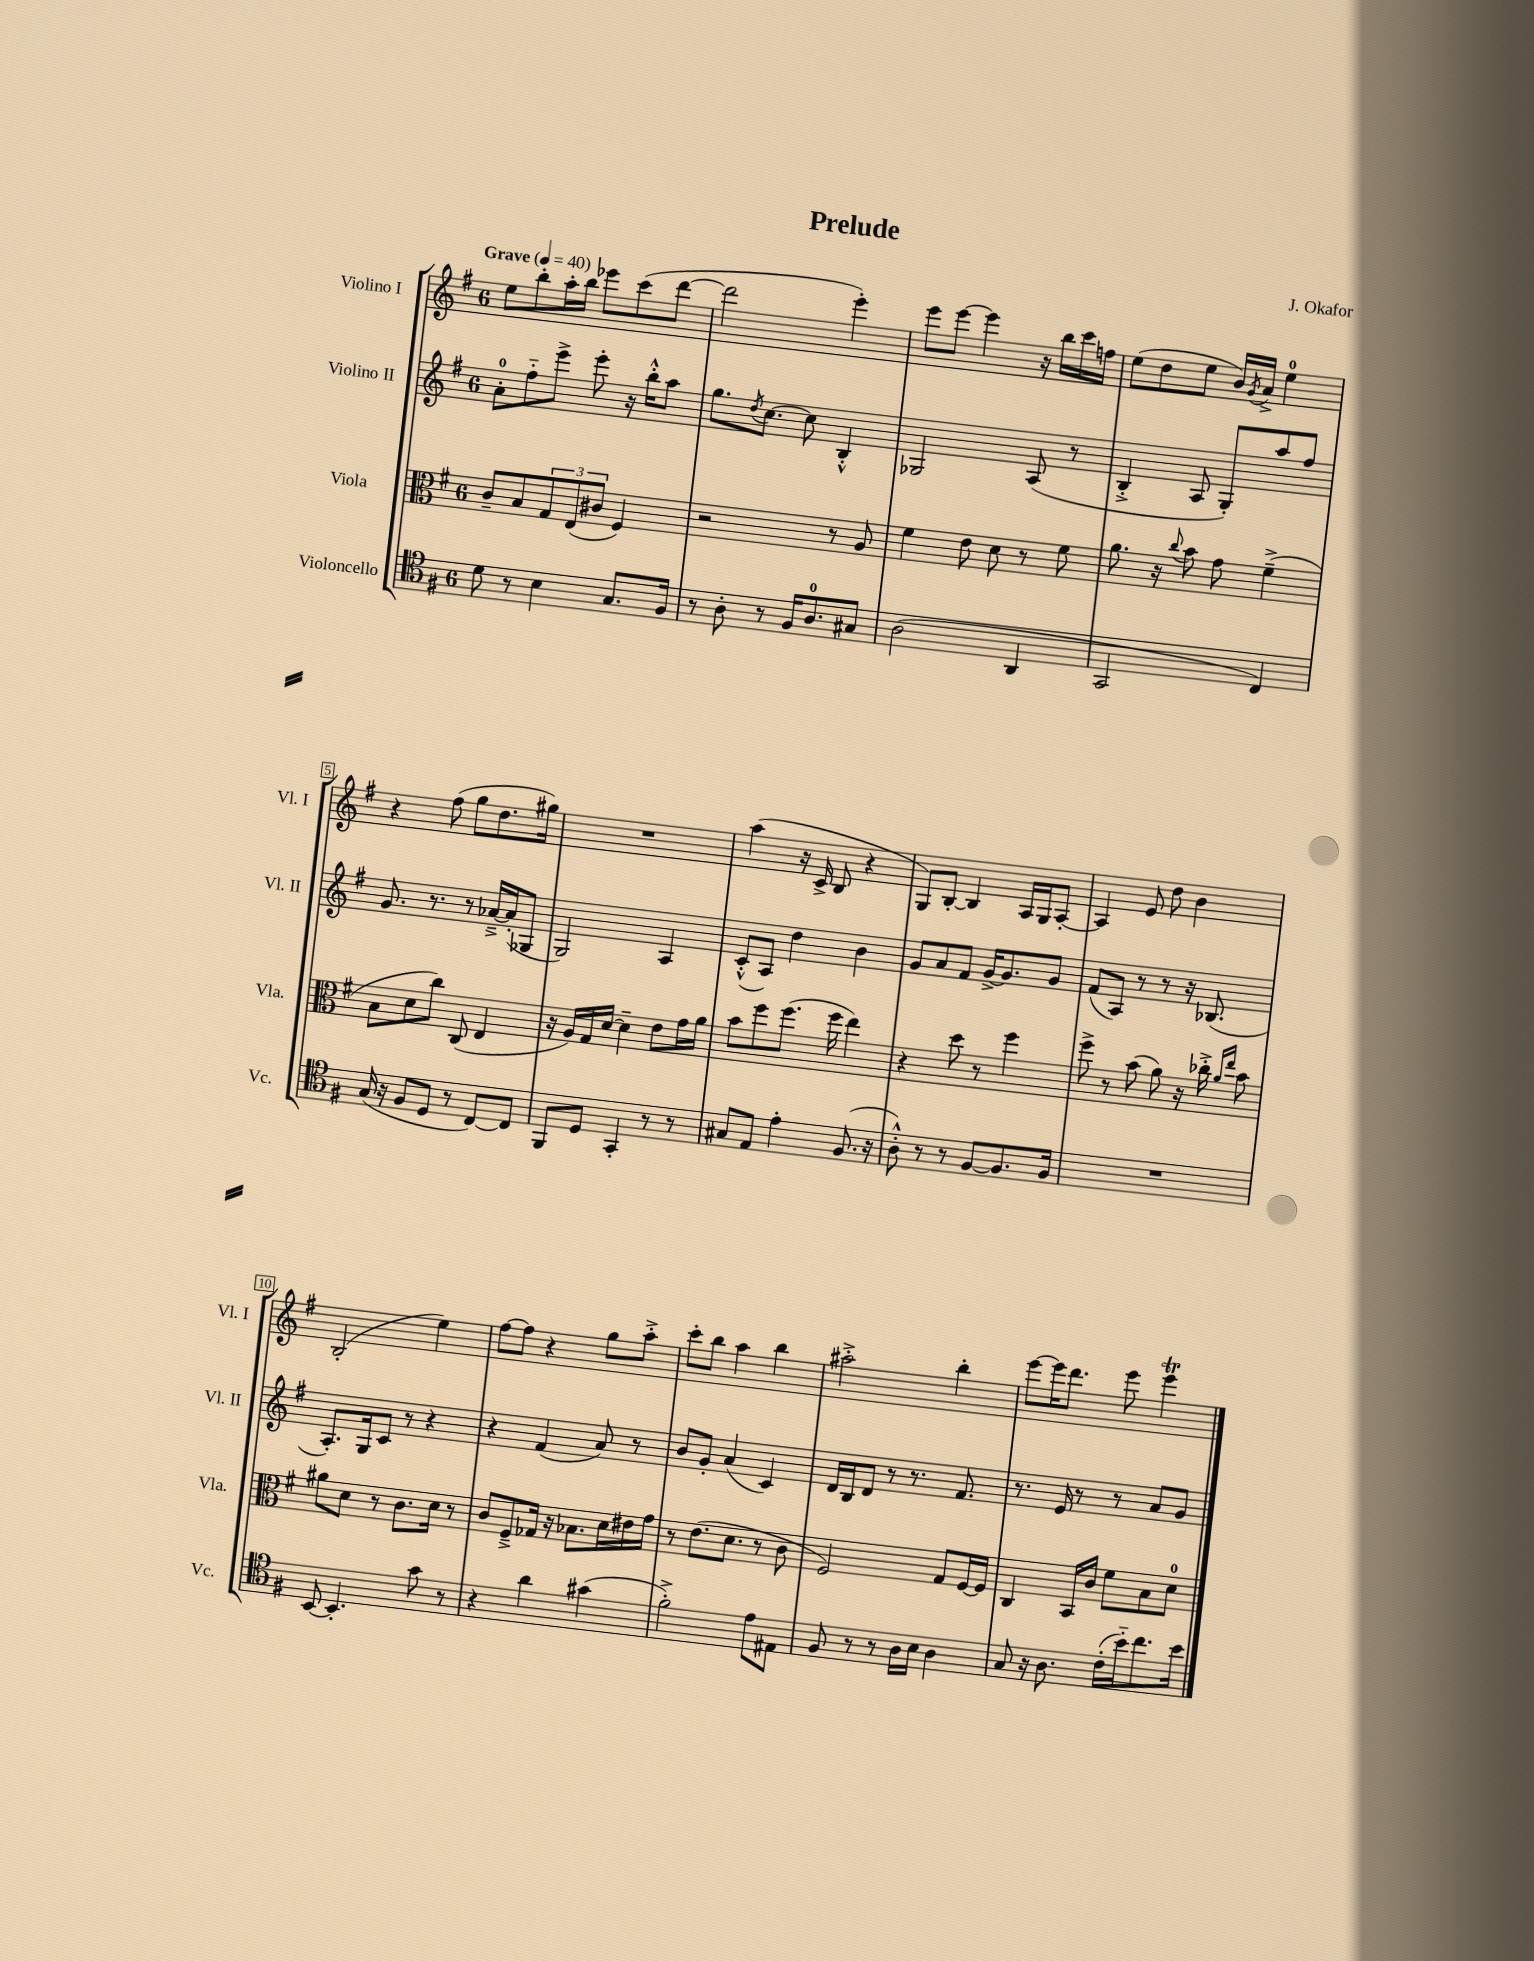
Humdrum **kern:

**kern	**kern	**kern	**kern
*part4	*part3	*part2	*part1
*staff4	*staff3	*staff2	*staff1
*I"Violoncello	*I"Viola	*I"Violino II	*I"Violino I
*I'Vc.	*I'Vla.	*I'Vl. II	*I'Vl. I
*clefC4	*clefC3	*clefG2	*clefG2
*k[f#]	*k[f#]	*k[f#]	*k[f#]
*M6/8	*M6/8	*M6/8	*M6/8
*MM40	*MM40	*MM40	*MM40
=1	=1	=1	=1
!	!	!	!LO:TX:a:B:t=Grave
8d\	8c~/L	8a'\L	8ee\L
8r	8B/	8ff#\	8bb'\
4B\	12G/	8eee^\J	16aa'\L
.	.	.	16bb\JJ
.	(12E/	.	.
.	.	8eee'\	8eee-X\L
.	12c#X/J	.	.
8.G/L	4F#/)	16r	(8ccc\
.	.	16bb'^^\KL	.
.	.	8aa\J	[8ddd\J
16F#/Jk	.	.	.
=2	=2	=2	=2
8r	2r	8.gg\L	2ddd\]
8A'\	.	.	.
.	.	8qdd/	.
.	.	[8.cc\J	.
8r	.	.	.
16F#/KL	.	8cc\]	.
8.A/	.	.	.
.	8r	4B'^^/	4eee'\)
8G#X/J	8A/	.	.
=3	=3	=3	=3
(2A\	4f#\	2G-X/	8eee\L
.	.	.	[8eee\J
.	8e\	.	4eee\]
.	8d\	.	.
4AA/	8r	(8A/	16r
.	.	.	16bb\LL
.	8f#\	8r	16ccc\
.	.	.	16ffn\JJ
=4	=4	=4	=4
2GG/	8.a\	4B'^/	(8ee\L
.	.	.	8dd\
.	16r	.	.
.	8qqcc/	.	.
.	8b\	8A/	8ee\J
.	8g\	8G'/L)	16b/LL)
.	.	.	8qg/
.	.	.	16a^/JJ
4C/)	(4f#~^\	8aa/	4ee\
.	.	8ff#/J	.
!!LO:LB:g=z
=5	=5	=5	=5
(16G/	8B\L	8.g/	4r
16r	.	.	.
8F#/L	8d\	.	.
.	.	8.r	.
8D/J	8cc\J)	.	(8ff#\
8r	(8C/	8r	8gg\L
[8C/L)	4E/	[16a-X~^/LL	8.dd\
.	.	(16a-'/J]	.
8C/J]	.	8G-X/J	.
.	.	.	16gg#X\Jk)
=6	=6	=6	=6
8FF#/L	16r	2G/)	2.r
.	16A/LL)	.	.
8D/J	16G/	.	.
.	[16d/JJ	.	.
4GG'/	4d~\]	.	.
8r	8e\L	4A/	.
8r	16g\L	.	.
.	16a\JJ	.	.
=7	=7	=7	=7
8G#X/L	8b\L	(8c'^^/L	(4aa\
8E/J	8ff#\	8A/J)	.
4e'\	(8.ff#\J	4dd\	16r
.	.	.	16c^/
.	.	.	8B/
.	16ff#\	.	.
(8.F#/	4ee\)	4b\	4r
16r	.	.	.
=8	=8	=8	=8
8A'^^\)	4r	8g/L	8G/L)
8r	.	8a/	[8B'/J
8r	8dd\	8f#/J	4B/]
[8F#/L	8r	[16g^/KL	.
.	.	8.g/]	.
8.F#/]	4ff#\	.	16A/LL
.	.	.	16G/J
.	.	8g/J	[8A'/J
16F#/Jk	.	.	.
=9	=9	=9	=9
2.r	8ff#^\	(8f#/L	4A/]
.	8r	8A/J)	.
.	(8b\	8r	8e/
.	8a\)	8r	8dd\
.	16r	16r	4b\
.	16cc-X'^\	(8.B-X/	.
.	16qqa/LL	.	.
.	16qqee/JJ	.	.
.	8b\	.	.
!!LO:LB:g=z
=10	=10	=10	=10
[8BB/	8a#X\L	8.A'/L)	(2B'/
4.BB'/]	8d\J	.	.
.	.	16G/k	.
.	8r	8c/J	.
.	8.c\L	8r	.
8g\	.	4r	4ee\)
.	16d\Jk	.	.
8r	8r	.	.
=11	=11	=11	=11
4r	8c/L	4r	[8ff#\L
.	8F#~^/	.	8ff#\J]
4a\	16G-X/Jk	(4f#/	4r
.	16r	.	.
.	8.B-X\L	.	.
(4g#X\	.	8a/)	8gg\L
.	16d\L	.	.
.	16e#X\	8r	8aa'^\J
.	16g\JJ	.	.
=12	=12	=12	=12
2f#'^\)	8r	8b/L	8ccc'\L
.	(8.e\L	8g'/J	8bb\J
.	.	(4a/	4aa\
.	8.d\J	.	.
8e\L	8r	4c/)	4bb\
8E#X\J	8c\	.	.
=13	=13	=13	=13
8F#/	2F#/)	16d/LL	2aa#X'^\
.	.	16B/J	.
8r	.	8d/J	.
8r	.	8r	.
16A\LL	.	8.r	.
16B\JJ	.	.	.
4A\	8G/L	.	4bb'\
.	.	8.f#/	.
.	[16F#/L	.	.
.	16F#/JJ]	.	.
=14	=14	=14	=14
8G/	4C/	8.r	[8eee\L
16r	.	.	16eee\K]
8.A\	.	16e/	8.ddd\J
.	16BB/LL	8r	.
.	16c/JJ	.	.
(16c'\LL	8f#\L	8r	8eee\
16b\J)	.	.	.
8.cc\	8B\	8a/L	4eeeT\
.	8d\J	8g/J	.
16b\Jk	.	.	.
==	==	==	==
*-	*-	*-	*-
